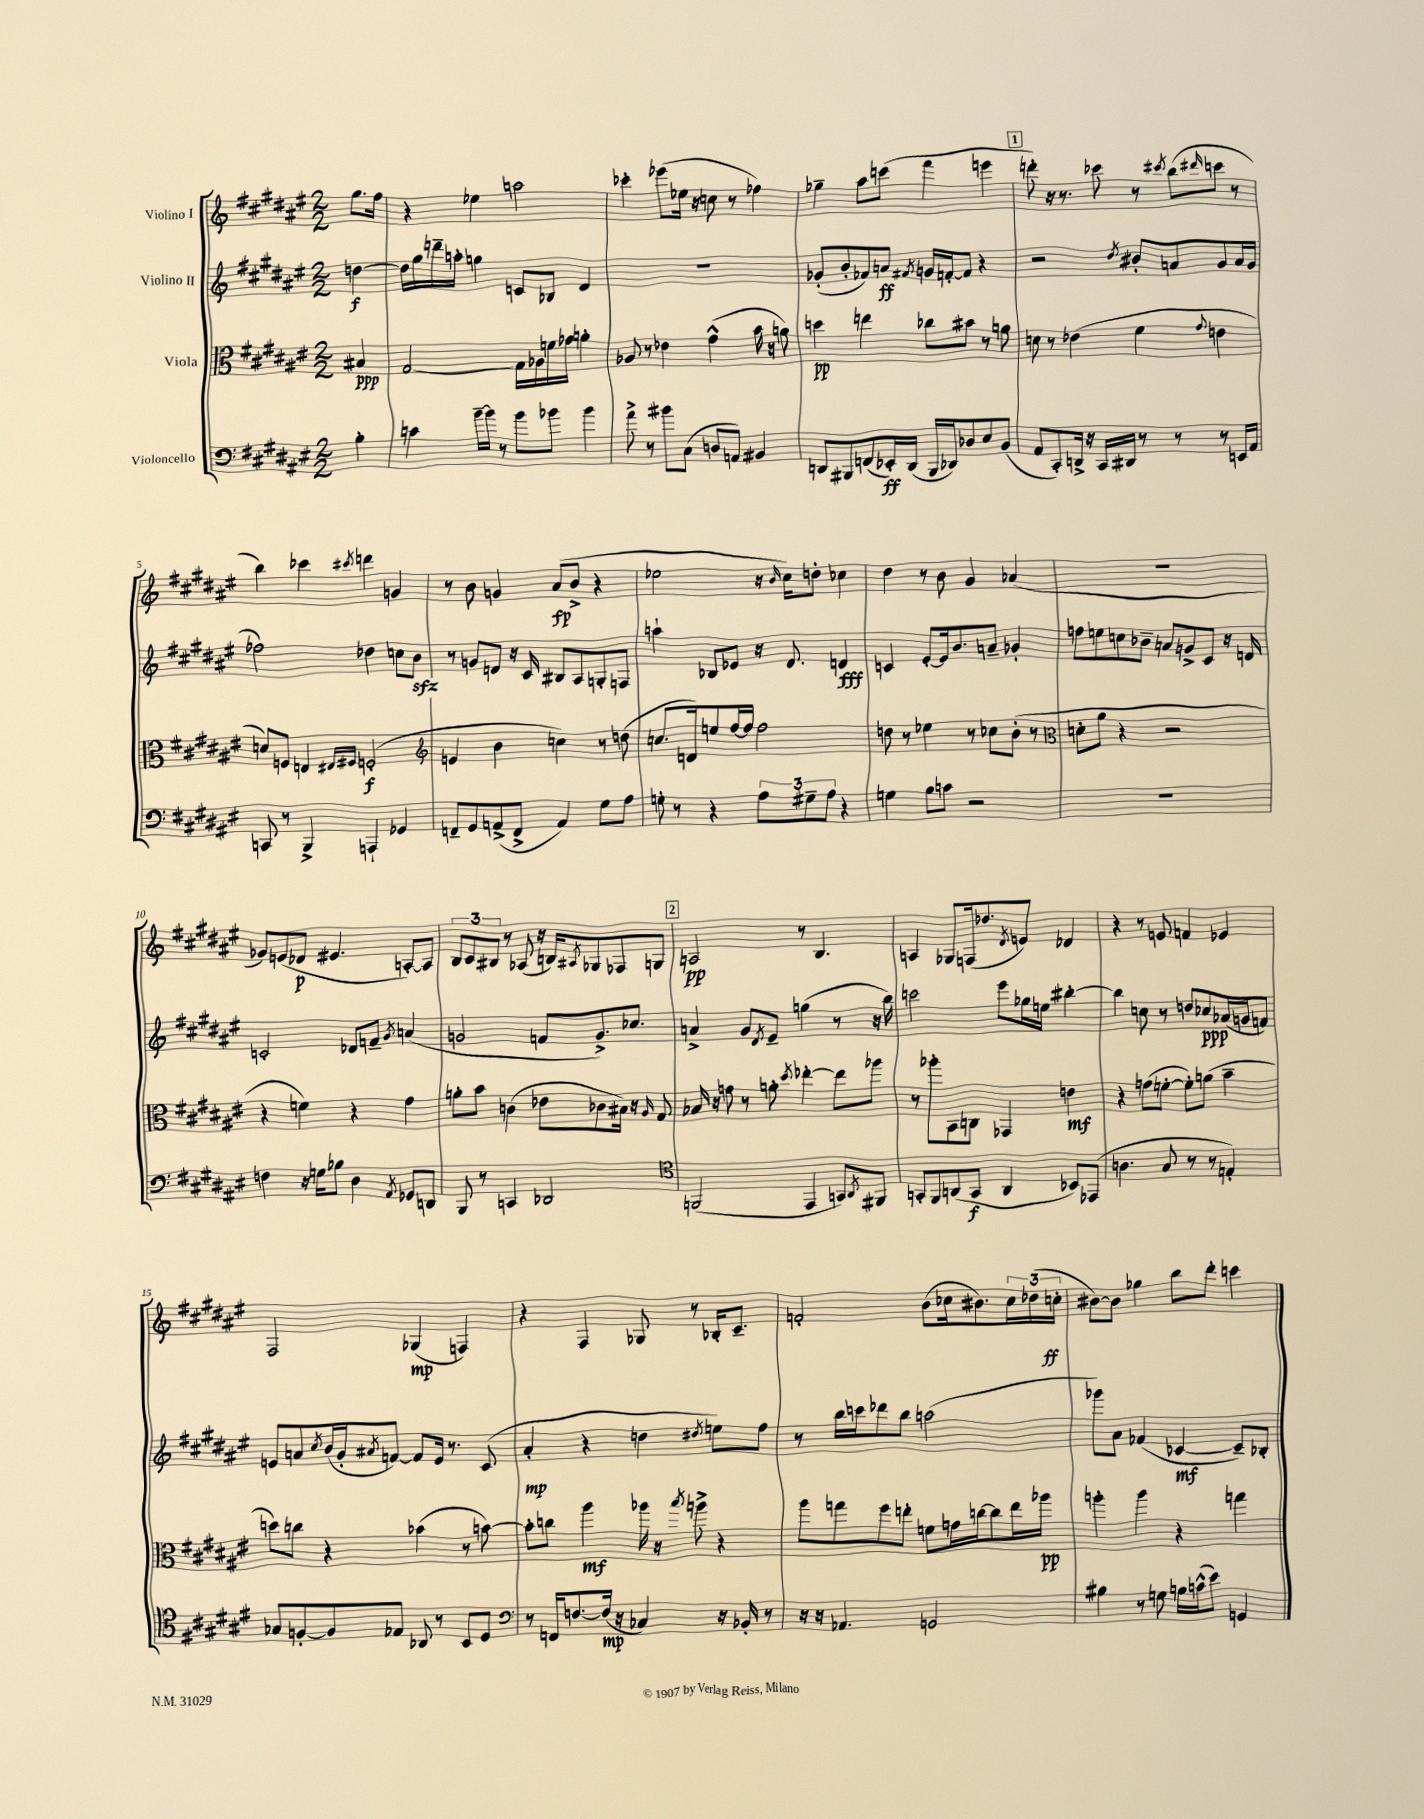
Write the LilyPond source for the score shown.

<<
\new StaffGroup <<
\new Staff = "s0" \with { instrumentName = "Violino I" } {
    \clef treble \key fis \major \numericTimeSignature \time 2/2 \partial 4
    gis''8. fis''16 |
    r4 ees''4 a''2 |
    ces'''4-. ees'''8( ees''16 r16 c''8 r8 fes''4) |
    ges''4-- ais''8 c'''8( fis'''4 e'''4 |
    \mark \markup { \box "1" } d'''8-.) r16 r8. ces'''8 r8 \acciaccatura { cis'''8 } b''8( \grace { dis'''16 } c'''8 r8 |
    b''4) ces'''4 \acciaccatura { cis'''8 } d'''4 g'4 |
    r8 b'8 g'4 ais'8\fp( b'8-> r4 |
    ees''2 r16 \grace { b'16 } cis''16) d''8-. ces''4 |
    dis''4 r8 b'8 gis'4 aes'4( |
    R1 |
    ges'8) e'8( des'8\p eis'4. a8~-.) a8 |
    \tuplet 3/2 { b8 cis'8 bis8 } r8 aes8( r16 b16) \acciaccatura { ais8 } ges8 fes8 g8 |
    \mark \markup { \box "2" } a2\pp r8 b4. |
    a4 ges8 f16( des''8. \acciaccatura { dis'8 } e'8) des'4 |
    r4 r8 e'8 f'4 ees'4 |
    fis2 ges4\mp( f4) |
    r4 fis4 ges8 r8 bes16-. cis'8.-- |
    f'2-. b'8( ces''16 bis'8.) \tuplet 3/2 { ces''16 des''16( c''16-.\ff } |
    bis'8~) bis'8 ges''4 b''8 dis'''8-. c'''4 \bar "|." |
}
\new Staff = "s1" \with { instrumentName = "Violino II" } {
    \clef treble \key fis \major \numericTimeSignature \time 2/2 \partial 4
    d''4~\f |
    d''16 gis''16 d'''16-- a''16-. g''4 c'8 bes8 dis'4 |
    R1 |
    ges'8-.( b'8-. fes'8) a'8\ff \acciaccatura { fis'8 } g'16 f'16~-. f'8 r4 |
    \mark \markup { \box "1" } r2 \acciaccatura { dis''8 } bis'8-. a'8 gis'8 a'16 gis'16( |
    fes''2) des''4 c''8 b'8\sfz |
    r8 g'8 d'8 r16 cis'16 bis8 ais8 g8-. f8 |
    a''4-! bes8 ees'8 r16 dis'8. d'4\fff |
    c'4 eis'8~-. eis'16 b'8. a'8-- ges'4-. |
    f''8 e''8 c''8 bes'8-- a'8 g'8-> cis'8 r16 d'16 |
    c'2-. des'8 f'8-- \acciaccatura { gis'8 } a'4( |
    g'2 f'8 g'8.->) ces''8. |
    \mark \markup { \box "2" } a'4-> gis'8 \acciaccatura { dis'8 } eis'8-- g''4( r8 r16 b''16) |
    c'''2 eis'''8 ges''16 e''16 bis''4~-. |
    bis''4 c''8 r8 d''8 ces''8\ppp aes'16( g'16 f'8) |
    e'8 a'8 \acciaccatura { cis''8 } b'16( gis'16-. \acciaccatura { ais'8 } f'8~) f'8 e'16 r8. cis'8( |
    ais'4-.\mp r4 d''4 \acciaccatura { dis''8 } e''8) fis''8 |
    r8 b''16 c'''16 des'''8 b''8 a''2( |
    ges'''8) ais'8 fes'4( ces'4~\mf ces'8--) bes8-. \bar "|." |
}
\new Staff = "s2" \with { instrumentName = "Viola" } {
    \clef alto \key fis \major \numericTimeSignature \time 2/2 \partial 4
    bis4\ppp |
    gis2~ gis16 aes16 f'16 ges'16 a'4-. |
    aes8 r8 ees'4 gis'4-^( b'16 r16 a'8) |
    d''4\pp e''4 ces''8 bis'8 r8 a'8 |
    \mark \markup { \box "1" } d'8 r8 ees'4( fis'4 \appoggiatura { gis'8 } e'4 |
    d'8) f8 e4 \grace { eis16 fis16 } f2-.\f( |
    \clef treble e'4 b'4 c''4) r8 d''8( |
    c''8. d'16) e''8 fis''16~ fis''16 fis''2 |
    d''8 r8 ees''4 r8 ces''8 b'8-.( r8 |
    \clef alto d'8-. ais'8 r4 r2 |
    r4 f'4) r4 gis'4 |
    a'8-. b'8 c'4( ees'8 ces'8 bis16) r16 \grace { ais16 } gis8 |
    \mark \markup { \box "2" } bes16 r16 g'8 r8 a'8-. \acciaccatura { dis''8 } ees''4~-. ees''8 aes''8 |
    r8 aes''8-. b,8 c8 ges,4 e'4\mf |
    r4 g'8( f'8~-. f'8-.) a'8( b'4-- |
    d''8) c''8 r4 bes'4( r8 b'8~) |
    b'8-. c''8 ais''4\mf aes''16 r16 \acciaccatura { b''8 } a''8-> r4 |
    ais''8 g''8 fis''8 e''8-. f'8 g'16 c''16~ c''8 e''16 aes''16\pp |
    a''4-. a''4 r4 g''4 \bar "|." |
}
\new Staff = "s3" \with { instrumentName = "Violoncello" } {
    \clef bass \key fis \major \numericTimeSignature \time 2/2 \partial 4
    b4-. |
    c'4 b'16~-- b'16 r8 b'8 bes'8 bes'4 |
    ais'8-> r8 bis'8 cis8( d8 a,8) bis,4 |
    d,8 bis,,8 f,8( ees,16-.\ff) d,16( bis,,16 des,16) des8 eis8 b,8( |
    \mark \markup { \box "1" } ais,8 cis,8-.) d,16-> r16 cis,16 dis,16 r8 r8 r8 e,16 ais,16 |
    c,8 r8 b,,4-> a,,4-! ges,4 |
    f,8-- gis,8 a,8->( f,8-> a,4) gis8 ais8 |
    g8-. r8 r4 \tuplet 3/2 { ais8 gis8-- ais8 } r4 |
    g4 b8 c'8 r2 |
    R1 |
    f4 r16 g16 bes8 dis4 \acciaccatura { ais,8 } ges,8 d,8 |
    b,,8 r8 c,4 des,2 |
    \mark \markup { \box "2" } \clef tenor f,2( eis,4 g,8) \acciaccatura { ais,8 } fis,8 |
    g,8-. fis,8 a,8( g,8\f a,4 bes,8) ees,8( |
    a4. gis8 r8 r8 e4-.) |
    ges8 f8~-. f8 ees8 aes,8 r8 b,8 dis8 |
    \clef bass r8 f,16 f8.~ f16\mp( r16 ces4) r16 bes,16-. r8 |
    r16 r16 aes,4. g,2 |
    bis4 r8 g8 b16 c'16-^( eis'8) g,4 \bar "|." |
}
>>
>>
